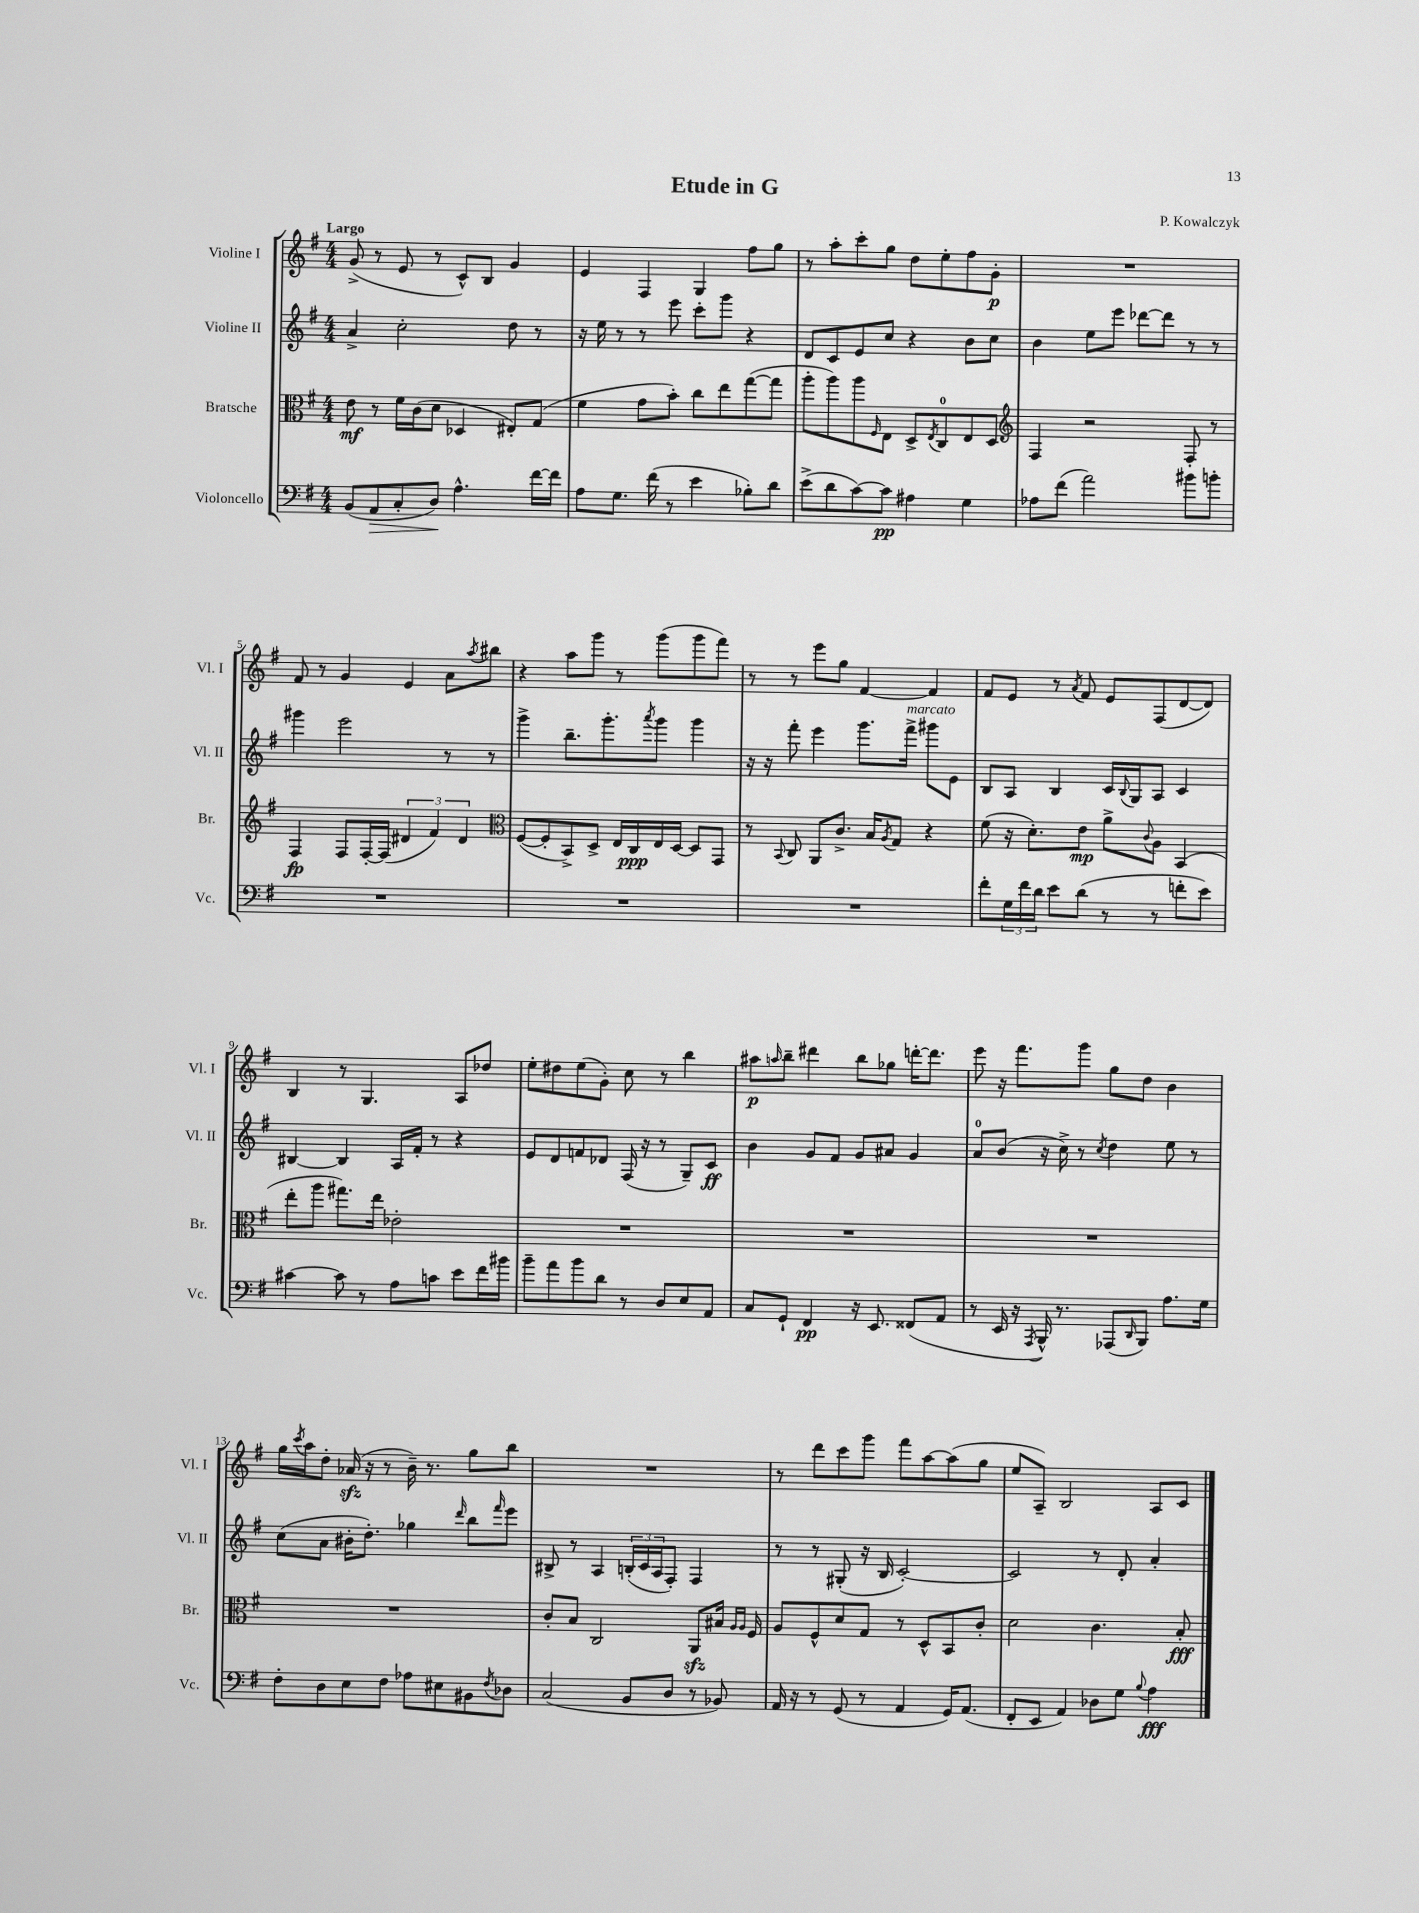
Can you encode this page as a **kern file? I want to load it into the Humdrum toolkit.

**kern	**kern	**kern	**kern
*staff4	*staff3	*staff2	*staff1
*clefF4	*clefC3	*clefG2	*clefG2
*k[f#]	*k[f#]	*k[f#]	*k[f#]
*M4/4	*M4/4	*M4/4	*M4/4
(8BB/L	8e\	4a^/	(8g^/
8AA/	8r	.	8r
8C'/	16f#\LL	2cc'\	8e/
.	(16c\J	.	.
8D/J)	8d\J	.	8r
4.A^^\	4D-/	.	8c^^/L)
.	.	.	8B/J
.	8E#'/L)	8dd\	4g/
[16f#\LL	(8G/J	8r	.
16f#\]JJ	.	.	.
=	=	=	=
8A\L	4f#\	16r	4e/
.	.	16ee\	.
8.G\J	.	8r	.
.	8g\L	8r	4F#/
(16f#\	.	.	.
8r	8b'\J)	8eee\	.
4e\	8cc\L	8ccc'\L	4G/
.	8ee\	8ggg\J	.
8B-'\L)	([8gg\	4r	8ff#\L
8d\J	8gg\]J	.	8gg\J
=	=	=	=
(8e^\L	8aa'\L	8d/L	8r
8d\	8aa\)	8c/	8aa'\L
[8c\)	8aa\	8e/	8ccc'\
.	16qqF#/	.	.
8c\]J	8E\J	8cc/J	8gg\J
4A#\	8D^/L	4r	8dd\L
.	8qE/	.	.
.	8C/	.	8ee'\
4G\	8E/	8b\L	8ff#\
.	8D/J	8cc\J	8g'\J
=	=	=	=
*	*clefG2	*	*
8A-\L	4F#/	4b\	1r
(8f#\J	.	.	.
2a\)	2r	8ee\L	.
.	.	8eee\J	.
.	.	[8ddd-\L	.
.	.	8ddd-\]J	.
8b#\L	8F#'/	8r	.
8b'\J	8r	8r	.
=	=	=	=
1r	4F#/	4ggg#\	8f#/
.	.	.	8r
.	8F#/L	2eee\	4g/
.	[16F#'/L	.	.
.	(16F#/]JJ	.	.
.	6d#/	.	4e/
.	6f#/)	.	.
.	.	8r	8a\L
.	6d#/	.	.
.	.	.	8qaa/
.	.	8r	8bb#\J
=	=	=	=
*	*clefC3	*	*
1r	([8F#/L	4ggg^\	4r
.	8F#'/]	.	.
.	8BB^/)	8.bb~\L	8aa\L
.	8D^/J	.	8ggg\J
.	.	8.ggg'\	.
.	16E/LL	.	8r
.	16C/	.	.
.	.	8qaaa/	.
.	16E/	8ggg\J	(8ggg\L
.	[16D/JJ	.	.
.	8D/]L	4ggg\	8ggg\
.	8GG/J	.	8fff#\J)
=	=	=	=
1r	8r	16r	8r
.	.	16r	.
.	8qqBB/	.	.
.	8C/	8fff#'\	8r
.	8AA/L	4eee\	8eee\L
.	8.c^/J	.	8gg\J
.	.	8.ggg\L	[4f#/
.	16B/LK	.	.
.	8qA/	.	.
.	8G/J	.	.
.	.	16fff#^\Jk	.
.	4r	8ggg#\L	4f#/]
.	.	8e\J	.
=	=	=	=
8f#'\L	(8f#\	8B/L	8f#/L
24G\L	16r	8A/J	8e/J
24f#\	.	.	.
.	8.d'\L)	.	.
24d\JJ	.	.	.
8e\L	.	4B/	8r
.	.	.	8qa/
(8d\J	8e\J	.	8f#/
8r	8a^\L	16c/LL	8e/L
.	.	8qqB/	.
.	.	16G/J	.
.	8qqc/	.	.
8r	8A\J	8A/J	(8F#/
8f'\L	(4BB/	4c/	[8d/
8e\J)	.	.	8d/]J)
=	=	=	=
[4c#\	8ee'\L	[4B#/	4B/
.	8aa\J	.	.
8c#\]	8.gg#\L)	4B#/]	8r
8r	.	.	4.G/
.	16ee\Jk	.	.
8A\L	2e-'\	16A/LL	.
.	.	16f#'/JJ	.
8c\J	.	8r	.
8e\L	.	4r	8A/L
16f#\L	.	.	8dd-/J
16b#\JJ	.	.	.
=	=	=	=
8b~\L	1r	8e/L	8ee'\L
8a\	.	8d/	8dd#\
8b\	.	8f/	(8ee\
8d\J	.	8d-/J	8g'\J)
8r	.	(16F#/	8cc\
.	.	16r	.
8D/L	.	8r	8r
8E/	.	8G~/L)	4bb\
8AA/J	.	8c/J	.
=	=	=	=
8C/L	1r	4b\	8aa#\L
.	.	.	16qqaa/
8GG`/J	.	.	8bb~\J
4FF#/	.	8g/L	4ddd#\
.	.	8f#/J	.
16r	.	8g/L	8bb\L
8.EE/	.	.	.
.	.	8a#/J	8gg-\J
(8FF##/L	.	4g/	[16ddd'\LK
.	.	.	8.ddd\]J
8AA/J	.	.	.
=	=	=	=
8r	1r	8a/L	8eee\
16EE/	.	(8b/J	16r
16r	.	.	8.fff#\L
8qAAA/	.	.	.
16BBB^^/)	.	16r	.
8.r	.	16cc^\)	.
.	.	8r	8ggg\J
.	.	8qcc/	.
(8AAA-/L	.	4dd\	8gg\L
16qqDD/	.	.	.
8BBB/J)	.	.	8dd\J
8.A\L	.	8ee\	4b\
.	.	8r	.
16G\Jk	.	.	.
=	=	=	=
8F#'\L	1r	(8cc\L	16gg\LL
.	.	.	8qccc/
.	.	.	16aa\J
8D\	.	8a\J	8dd'\J
8E\	.	16b#'\LK	(16a-/
.	.	8.dd'\J)	16r
8F#\J	.	.	8r
8A-\L	.	4gg-\	16b~\)
.	.	.	8.r
8E#\	.	.	.
.	.	16qqddd/	.
8BB#\	.	8bb\L	8gg\L
8qF#/	.	16qqfff#/	.
8D-\J	.	8eee\J	8bb\J
=	=	=	=
(2C/	8c'/L	8B#^/	1r
.	8B/J	8r	.
.	2C/	4A/	.
8BB/L	.	(24B'/LL	.
.	.	24c/	.
.	.	24A/J	.
8D/J	.	8F#'/J)	.
8r	8AA/L	4F#/	.
8BB-/)	16B#/Jk	.	.
.	16qqA/LL	.	.
.	16qqA/JJ	.	.
.	16F#/	.	.
=	=	=	=
16AA/	8A/L	8r	8r
16r	.	.	.
8r	8F#^^/	8r	8ddd\L
(8GG/	8d/	(8G#'/	8ccc\
8r	8G/J	16r	8ggg\J
.	.	16B/	.
4AA/	8r	[2c'/)	8fff#\L
.	8D^^/L	.	[8aa\
16GG/LK)	8BB/	.	(8aa\]
(8.AA/J	.	.	.
.	8c'/J	.	8gg\J
=	=	=	=
8FF#'/L	2d\	2c/]	8ee/L
8EE/J	.	.	8A~/J)
4AA/)	.	.	2B/
8D-\L	4.c\	8r	.
8G\J	.	8d'/	.
8qqB/	.	.	.
4A\	.	4a'/	8A/L
.	8B'/	.	8c/J
==	==	==	==
*-	*-	*-	*-
